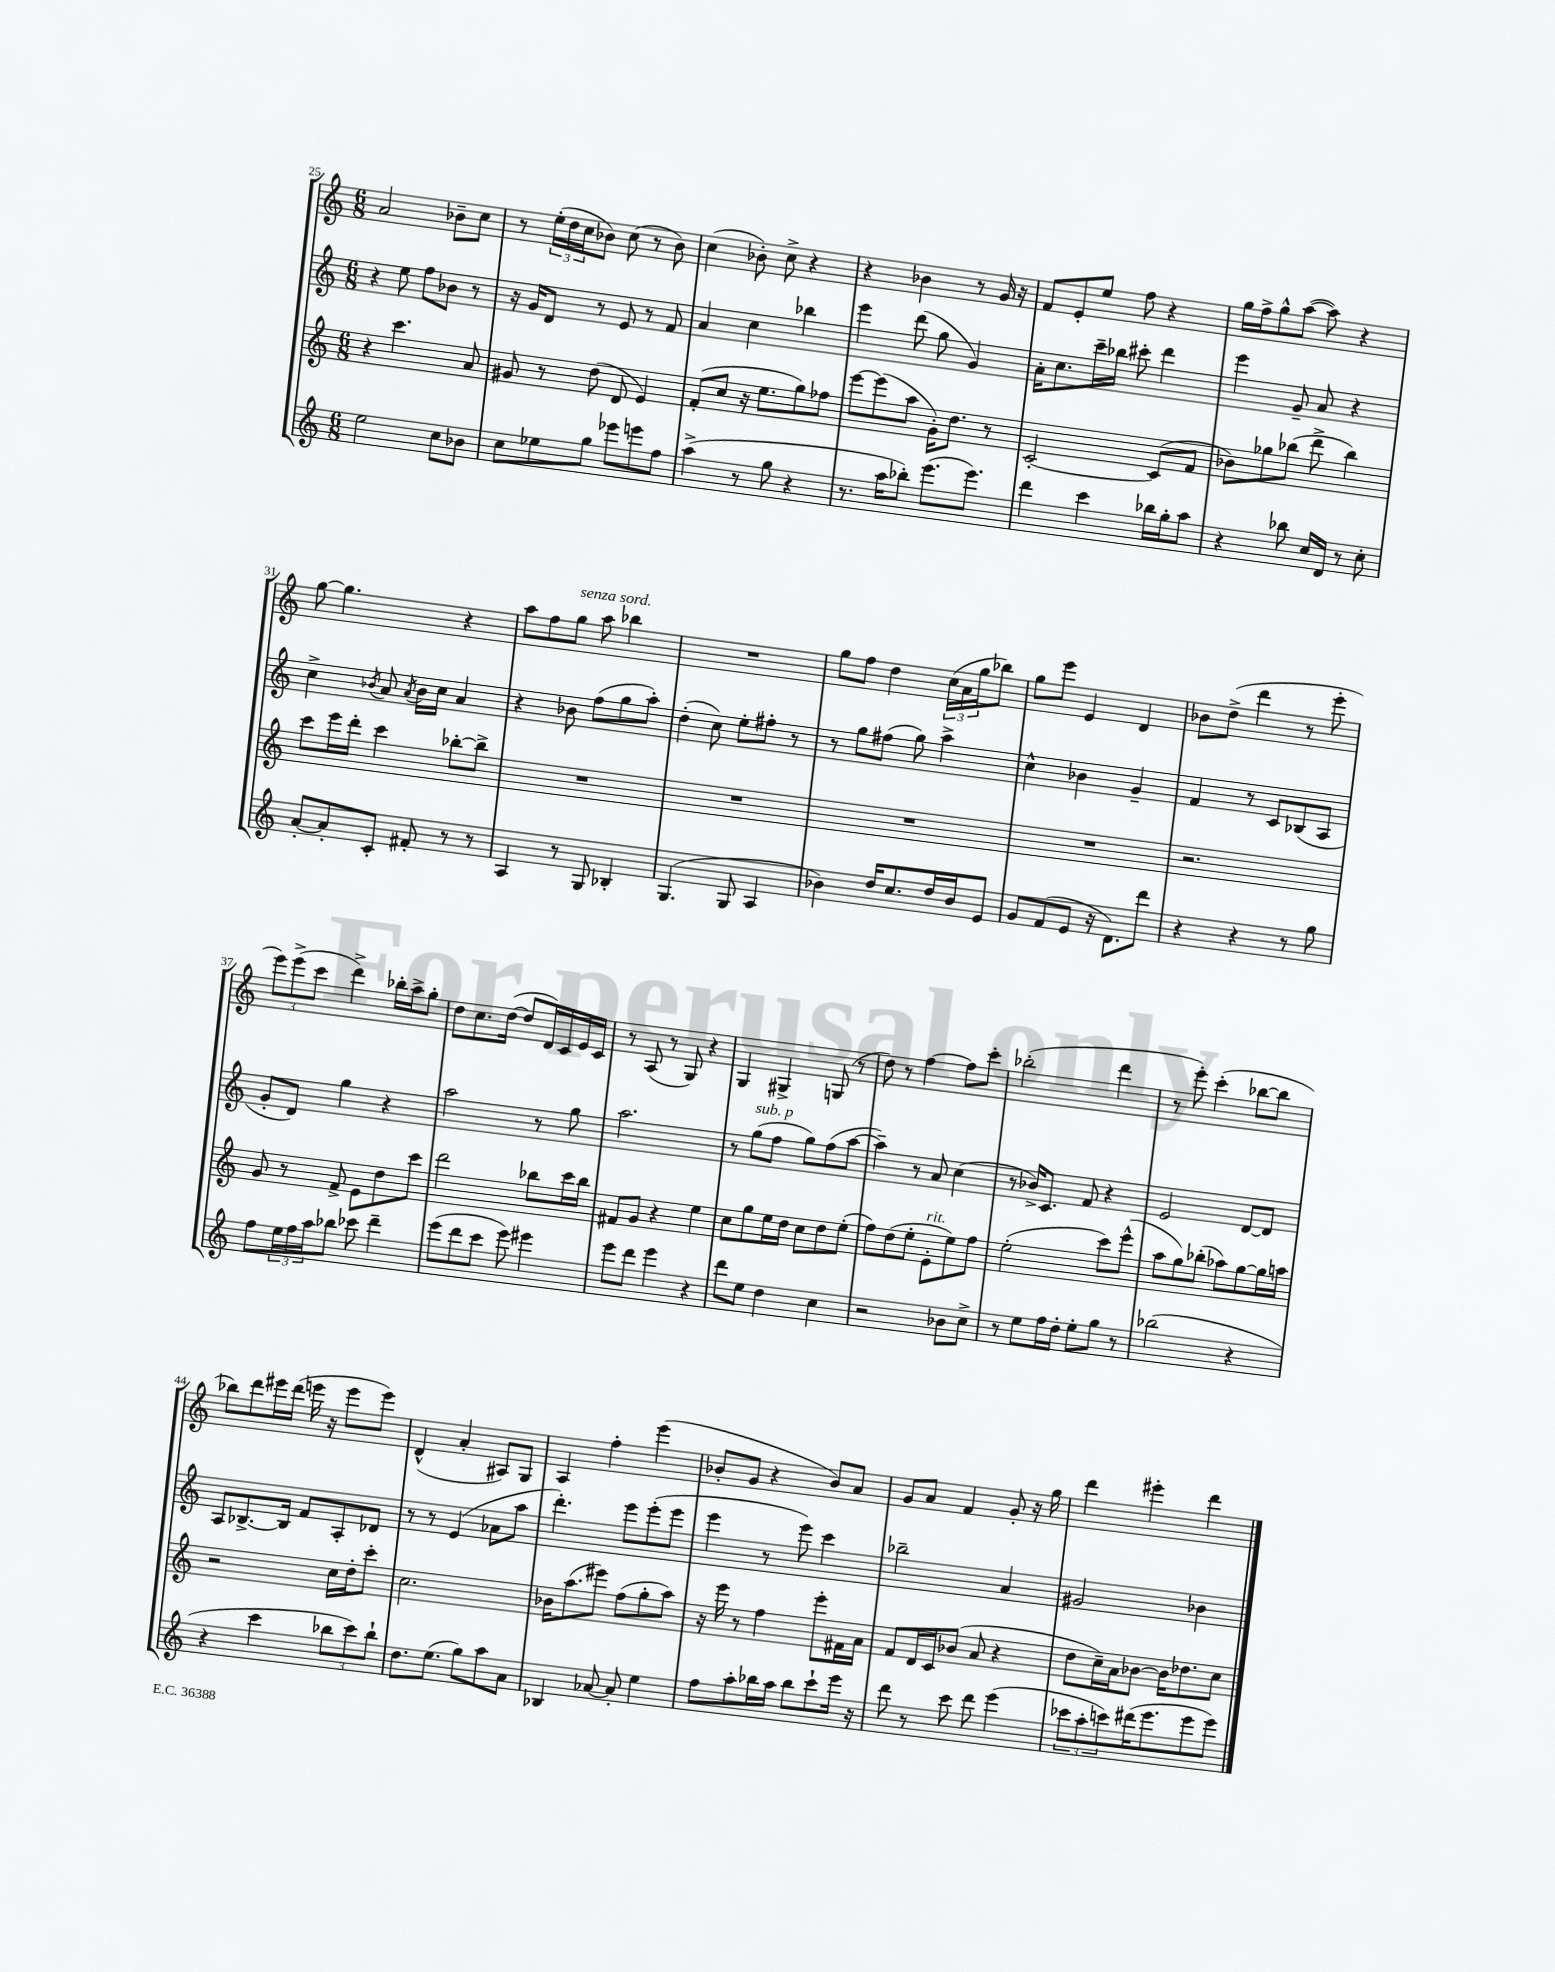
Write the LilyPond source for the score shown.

<<
\new StaffGroup <<
\new Staff = "s0" {
    \clef treble \key c \major \numericTimeSignature \time 6/8
    a'2 bes'8-- c''8 |
    r8 \tuplet 3/2 { e''16-.( d''16 c''16 } bes'8) c''8( r8 bes'8) |
    c''4( bes'8-.) c''8-> r4 |
    r4 bes'4 r8 g'16 r16 |
    f'8 e'8-. e''8 f''8 r4 |
    g''16 f''16-> g''8-^ a''8~( a''8) r4 |
    g''8~ g''4. r4 |
    a''8 f''8 g''8^\markup { \italic "senza sord." } a''8 bes''4 |
    R2. |
    g''8 f''8 d''4 \tuplet 3/2 { c''16( a'16 g''16 } bes''8) |
    g''8 e'''8 e'4 d'4 |
    bes'8 d''8->( d'''4 r8 e'''8-. |
    \tuplet 3/2 { e'''8) e'''8->( c'''8 } d'''4->) bes''16-. a''16-> g''8-. |
    d''8 c''8. d''16~( d''8 d'16) c'16 e'16 c'16 |
    r8 a8( r8 g8) r4 |
    g4 gis4-> g8( r8 |
    d''8) r8 f''4~ f''8 c'''8-. |
    bes''2-.( d'''4 |
    r8 e'''8-.) c'''4-.( bes''8~ bes''8 |
    bes''8) d'''8 eis'''16 d'''16( e'''16 r16 e'''8 e'''8) |
    d'4-^( a'4-. ais8) g8 |
    a4 f''4-. e'''4( |
    bes'8-. g'8 r4 bes'8) a'8 |
    g'8 a'8 f'4 g'8-. r16 g''16 |
    d'''4 eis'''4-. d'''4 \bar "|." |
}
\new Staff = "s1" {
    \clef treble \key c \major \numericTimeSignature \time 6/8
    r4 e''8 f''8 bes'8 r8 |
    r16 g'16 d'8 r8 e'8 r8 f'8 |
    a'4 c''4 bes''4 |
    e'''4 d'''8( g''8 g'4) |
    a'16-. c''8. c'''16-- bes''16 cis'''8-. d'''4 |
    e'''4 g'8-- a'8 r4 |
    c''4-> \acciaccatura { bes'8 } a'8 \acciaccatura { a'8 } bes'16 c''16 a'4 |
    r4 bes'8 f''8( g''8 a''8-.) |
    d''4-.( c''8) e''8-. fis''8-. r8 |
    r8 g''8 fis''8( g''8) a''4-> |
    c''4-^ bes'4 g'4-- |
    f'4 r8 c'8 bes8( a8 |
    g'8-. d'8) g''4 r4 |
    a''2 r8 g''8 |
    a''2. |
    r8 g''8^\markup { \italic "sub. p" }( f''8 g''8) f''8( a''8~ |
    a''4--) r8 a'8 c''4( |
    r8 bes'16->) c'8. f'8 r4 |
    e'2 d'8~ d'8 |
    a8 bes8.~-> bes16 f'8 a8-. des'8 |
    r8 r8 e'4( aes'8 a''8 |
    d'''4.-.) e'''8 e'''8-.( e'''8 |
    e'''4 r8 e'''8) c'''4 |
    bes''2-- a'4 |
    gis'2 bes'4 \bar "|." |
}
\new Staff = "s2" {
    \clef treble \key c \major \numericTimeSignature \time 6/8
    r4 c'''4. a'8 |
    gis'8 r8 d''8( d'8 e'4) |
    f'8-.( c''8 r16 e''8. g''8) fes''8 |
    e'''8~ e'''8( a''8 g'16-.) d''8. r8 |
    c'2~-. c'8( f'8 |
    bes'8) ges''8 bes''8( d'''8-> bes''4) |
    c'''8 e'''16 d'''16-. c'''4 bes''8~-. bes''8-> |
    R2. |
    R2. |
    R2. |
    R2. |
    r2. |
    g'8 r8 f'8-> e'8 d''8 c'''8 |
    d'''2 bes''8 c'''16 bes''16 |
    fis'8 g'8 r4 e''4 |
    c''8 g''8 e''16 d''16 c''8 d''8 e''8-.( |
    f''8) d''8( e''8-. e'8-.^\markup { \italic "rit." } e''8) f''8 |
    e''2-.( c'''8) e'''8-^( |
    a''8 g''8) bes''8-.( aes''8) g''8~ g''16 a''16 |
    r2 c''16 d''16-. c'''8-. |
    c''2. |
    bes'16 a''8.( eis'''8) f''8( g''8-. a''8) |
    r16 e'''16 r8 f''4 e'''8-. fis'16 a'16 |
    f'8 d'16 c'16 bes'8( a'8 r4 |
    d''8 c''16--) a'16 bes'8~ bes'16 des''8. c''8 \bar "|." |
}
\new Staff = "s3" {
    \clef treble \key c \major \numericTimeSignature \time 6/8
    e''2 c''8 bes'8 |
    c''8 ees''8 g''8 ees'''8 e'''8 f''8 |
    a''4->( r8 g''8 r4 |
    r8. a''16 bes''8-.) e'''8.( e'''8.) |
    d'''4 c'''4 bes''16 g''16-. a''8 |
    r4 bes''8 c''16 d'16 r8 c''8-. |
    a'8~-. a'8-. c'8-. fis'8-. r8 r8 |
    a4 r8 g8 bes4-. |
    g4.( g8 a4 |
    bes'4) d''16 c''8. d''16 bes'16 e'8 |
    g'8 f'8( e'8 r16 d'8.) d'''8 |
    r4 r4 r8 g''8 |
    f''8 \tuplet 3/2 { e''16 f''16 a''16 } bes''8 ces'''8 d'''4-- |
    e'''8( d'''8 c'''8 e'''8) eis'''4 |
    e'''8 d'''8 e'''4 r4 |
    d'''8 e''8 d''4 c''4 |
    r2 bes'8 c''8-> |
    r8 e''8 f''16 d''16-. e''8-. g''8 r8 |
    bes''2( r4 |
    r4 c'''4 \tuplet 3/2 { bes''8 c'''8) bes''8-! } |
    d''8. e''8.( g''8) a''8 a'8 |
    bes4 aes'8~ aes'8-. e''4 |
    f''8 a''8-. bes''16 a''16 bes''8 c'''8-! e'''16 r16 |
    d'''8 r8 c'''8 d'''8 e'''4( |
    \tuplet 3/2 { ces'''8 a''8-. c'''8) } dis'''16( e'''8. e'''8 e'''8) \bar "|." |
}
>>
>>
\layout { \context { \Score currentBarNumber = #25 } }
